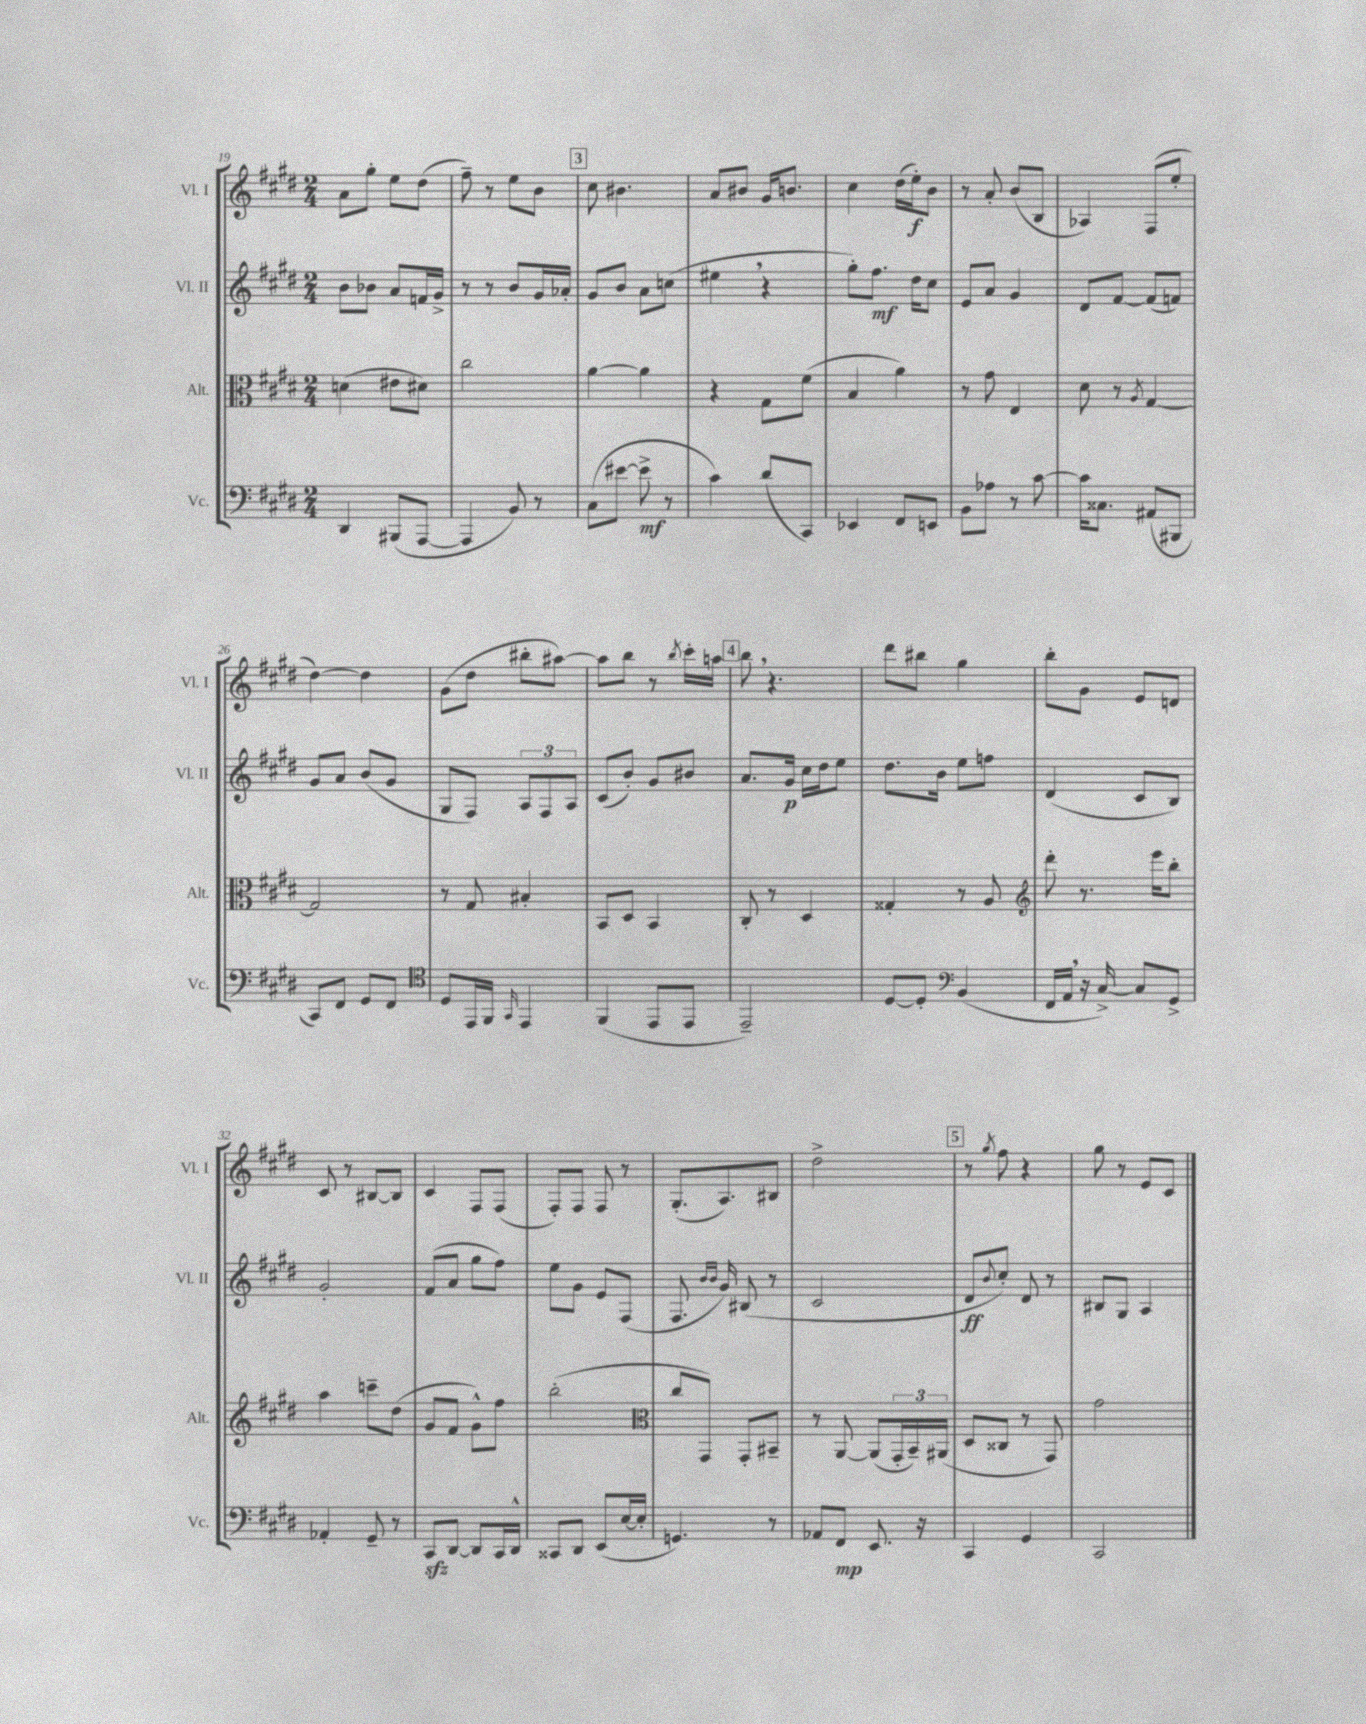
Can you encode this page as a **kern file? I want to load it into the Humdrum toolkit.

**kern	**kern	**kern	**kern
*staff4	*staff3	*staff2	*staff1
*clefF4	*clefC3	*clefG2	*clefG2
*k[f#c#g#d#]	*k[f#c#g#d#]	*k[f#c#g#d#]	*k[f#c#g#d#]
*M2/4	*M2/4	*M2/4	*M2/4
4DD#	(4d	8b	8a
.	.	8b-	8gg#'
(8BBB#	8e#	8a	8ee
[8AAA	8d#)	16f	(8dd#
.	.	16g#^	.
=	=	=	=
4AAA]	2cc#	8r	8ff#~)
.	.	8r	8r
8BB)	.	8b	8ee
8r	.	16g#	8b
.	.	16a-'	.
=	=	=	=
(8C#	[4a	8g#	8cc#
[8e#	.	8b	4.b#
8e#^]	4a]	8a	.
8r	.	(8cc	.
=	=	=	=
4c#)	4r	4ee#	8a
.	.	.	8b#
(8d#	8G#	4r	16g#
.	.	.	8.b
8CC#)	(8f#	.	.
=	=	=	=
4EE-	4B	8gg#')	4cc#
.	.	8.ff#	.
8FF#	4a)	.	(16dd#
.	.	16dd#	16ee')
8EE	.	8cc#	8b
=	=	=	=
8BB	8r	8e	8r
8A-	8g#	8a	8a'
8r	4E	4g#	(8b
[8c#	.	.	8B
=	=	=	=
16c#]	8d#	8d#	4A-)
8.C##	.	.	.
.	8r	[8f#	.
.	8qA	.	.
(8AA#	[4G#	(8f#]	(8F#
8BBB#	.	8f)	8ee'
=	=	=	=
8CC#)	2G#]	8g#	[4dd#)
8FF#	.	8a	.
8GG#	.	(8b	4dd#]
8FF#	.	8g#	.
=	=	=	=
*clefC4	*	*	*
8D#	8r	8G#	(8g#
16EE	8G#	8F#)	8dd#
16FF#	.	.	.
16qqGG#	.	.	.
4EE	4B#'	12A	8bb#'
.	.	12F#	.
.	.	.	[8aa#)
.	.	12A	.
=	=	=	=
(4FF#	8BB	(8c#	8aa#]
.	8D#	8b')	8bb
8EE	4BB	8g#	8r
.	.	.	8qbb
8EE	.	8b#	16ccc#'
.	.	.	16aa
=	=	=	=
2EE~)	8C#'	8.a	8bb
.	8r	.	4.r
.	.	16g#	.
.	4D#	16cc#	.
.	.	16dd#	.
.	.	8ee	.
=	=	=	=
[8D#	4G##'	8.dd#	8ddd#
8D#']	.	.	8bb#
.	.	16b	.
*clefF4	*	*	*
(4BB	8r	8ee	4gg#
.	8A	8ff	.
=	=	=	=
*	*clefG2	*	*
16FF#	8ddd#'	(4d#	8bb'
16AA	.	.	.
16r	8.r	.	8g#
[16C#^)	.	.	.
8C#]	.	8c#	8e
.	16eee	.	.
8GG#^	8bb'	8B)	8d
=	=	=	=
4AA-'	4aa	2g#'	8c#
.	.	.	8r
8GG#~	8ccc~	.	[8B#
8r	(8dd#	.	8B#]
=	=	=	=
8CC#	8g#	(8f#	4c#
[8DD#	8f#	8a	.
8DD#]	8g#^^)	8gg#	8F#
16CC#	8ff#	8ff#)	(8F#
16DD#^^	.	.	.
=	=	=	=
8CC##	(2bb'	8ee	8F#')
8DD#	.	8g#	8F#
(8EE	.	8e	8F#
[16E	.	(8F#	8r
16E']	.	.	.
=	=	=	=
*	*clefC3	*	*
4.GG)	8cc#	8.F#	(8.G#'
.	8GG#)	.	.
.	.	16qqb	.
.	.	16qqb	.
.	.	16g#)	8.A)
.	8GG#'	(8B#	.
8r	8BB#~	8r	8B#
=	=	=	=
8AA-	8r	2c#	2dd#^
8FF#	[8AA	.	.
8.EE	(8AA]	.	.
.	24GG#'	.	.
.	24BB~)	.	.
16r	.	.	.
.	(24AA#	.	.
=	=	=	=
4CC#	8D#	8d#	8r
.	.	8qqb	8qgg#
.	8C##	8cc#')	8ff#
4GG#	8r	8d#	4r
.	8GG#)	8r	.
=	=	=	=
2CC#	2g#	8B#	8gg#
.	.	8G#	8r
.	.	4A	8e
.	.	.	8c#
==	==	==	==
*-	*-	*-	*-
